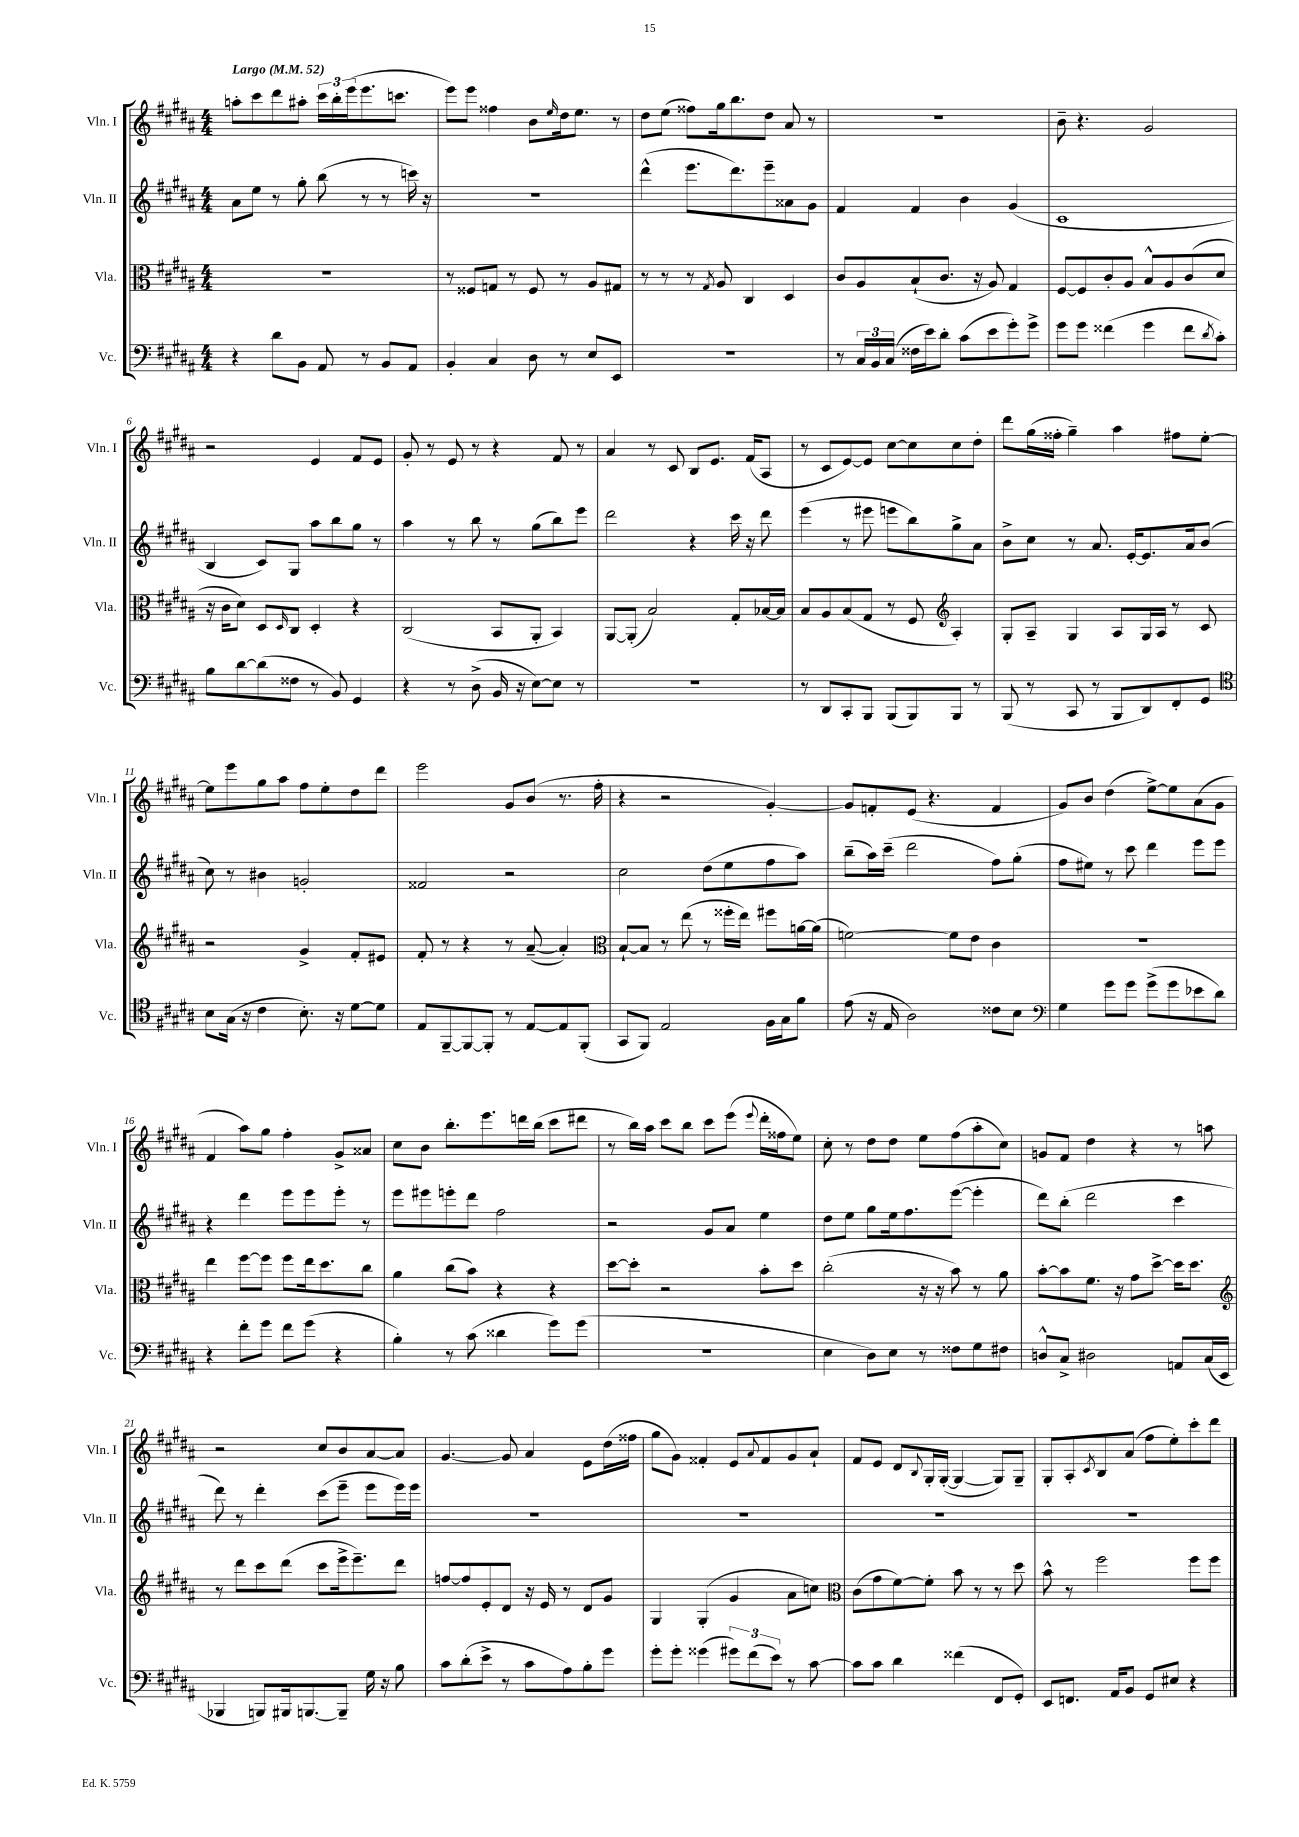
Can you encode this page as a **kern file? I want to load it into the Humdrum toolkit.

**kern	**kern	**kern	**kern
*staff4	*staff3	*staff2	*staff1
*clefF4	*clefC3	*clefG2	*clefG2
*k[f#c#g#d#a#]	*k[f#c#g#d#a#]	*k[f#c#g#d#a#]	*k[f#c#g#d#a#]
*M4/4	*M4/4	*M4/4	*M4/4
*MM52	*MM52	*MM52	*MM52
4r	1r	8a#\L	8aa'\L
.	.	8ee\J	8ccc#\
8d#\L	.	8r	8ddd#\
8BB\J	.	8gg#'\	8aa#'\J
8AA#/	.	(8bb\	24ccc#\LL
.	.	.	24bb'\
.	.	.	(24eee\J
8r	.	8r	8.eee\
8BB/L	.	8r	.
.	.	.	8.ccc\J
8AA#/J	.	16ccc\)	.
.	.	16r	.
=	=	=	=
4BB'/	8r	1r	8eee\L)
.	8F##/L	.	8eee\J
4C#/	8G/J	.	4ff##\
.	8r	.	.
8D#\	8F##/	.	8b\L
.	.	.	16qqee/
8r	8r	.	16dd#\k
.	.	.	8.ee\J
8E/L	8A#/L	.	.
8EE/J	8G#/J	.	8r
=	=	=	=
1r	8r	(4ddd#^^\	8dd#\L
.	8r	.	(8ee\J
.	8r	8.eee\L	8ff##\L)
.	8qG#/	.	.
.	8A#/	.	16gg#\k
.	.	8.ddd#\)	8.bb\
.	4C#/	.	.
.	.	8eee~\	8dd#\J
.	4D#/	8a##\	8a#/
.	.	8g#\J	8r
=	=	=	=
8r	8c#/L	4f#/	1r
24C#/LL	8A#/	.	.
24BB/	.	.	.
(24C#/JJ	.	.	.
16F##\LL	(8B`/	4f#/	.
16e\J)	.	.	.
8d#'\J	8.c#/J	.	.
(8c#\L	.	4b\	.
.	16r	.	.
8e\	8A#/)	.	.
8g#'\)	4G#/	(4g#/	.
8g#^\J	.	.	.
=	=	=	=
8g#\L	[8F#/L	1c#	8b~\
8g#\J	8F#/]	.	4.r
(4f##\	8c#'/	.	.
.	8A#/J	.	.
4g#\	8B^^/L	.	2g#/
.	8A#/	.	.
8f##\L	(8c#/	.	.
8qd#/	.	.	.
8c#'\J)	8d#/J	.	.
=	=	=	=
8B\L	16r	4B/	2r
.	16c#\LK	.	.
[8d#\	8d#\J)	.	.
(8d#\]	8D#/L	8c#/L)	.
.	16qqD#/	.	.
8F##\J	8C#/J	8G#/J	.
8r	4D#'/	8aa#\L	4e/
8BB/)	.	8bb\	.
4GG#/	4r	8gg#\J	8f#/L
.	.	8r	8e/J
=	=	=	=
4r	(2C#/	4aa#\	8g#'/
.	.	.	8r
8r	.	8r	8e/
(8D#^\	.	8bb\	8r
16BB/	8BB/L	8r	4r
16r	.	.	.
[8E\L)	8AA#'/J	(8gg#\L	.
8E\]J	4BB/)	8bb\)	8f#/
8r	.	8eee\J	8r
=	=	=	=
1r	[8AA#/L	2ddd#\	4a#/
.	(8AA#'/]J	.	.
.	2B/)	.	8r
.	.	.	8c#/
.	.	4r	8B/L
.	.	.	8.e/J
.	8G#'/L	16ccc#\	.
.	.	16r	(16f#/LK
.	[16B-/L	8ddd#\	8A#/J
.	16B-/]JJ	.	.
=	=	=	=
8r	8B/L	(4eee\	8r
8DD#/L	8A#/	.	8c#/L
8CC#'/	(8B/	8r	[8e/)
8BBB/J	8G#/J	8eee#\	8e/]J
(8BBB/L	8r	8eee\L	[8cc#\L
8BBB/)	8F#/	8bb\)	8cc#\]
*	*clefG2	*	*
8BBB/J	4A#'/)	8gg#^\	8cc#\
8r	.	8a#\J	8dd#'\J
=	=	=	=
(8BBB/	8G#'/L	8b^\L	8ddd#\L
8r	8A#~/J	8cc#\J	(16gg#\L
.	.	.	16ff##'\JJ
8CC#/	4G#/	8r	4gg#~\)
8r	.	8.a#/	.
8BBB/L	8A#/L	.	4aa#\
.	.	[16e'/LK	.
8DD#/)	16G#/L	8.e/]	.
.	16A#/JJ	.	.
8FF#'/	8r	.	8ff#\L
.	.	16a#/k	.
8GG#/J	8c#/	(8b/J	[8ee'\J
=	=	=	=
*clefC4	*	*	*
8B\L	2r	8cc#\)	8ee\]L
(16G#\Jk	.	8r	8eee\
16r	.	.	.
4c#\	.	4b#\	8gg#\
.	.	.	8aa#\J
8.B'\)	4g#^/	2g'/	8ff#\L
.	.	.	8ee'\
16r	.	.	.
[8d#\L	8f#'/L	.	8dd#\
8d#\]J	8e#/J	.	8ddd#\J
=	=	=	=
8E/L	8f#'/	2f##/	2eee\
[8FF#~/	8r	.	.
8FF#/_	4r	.	.
8FF#'/]J	.	.	.
8r	8r	2r	8g#/L
[8E/L	([8a#~/	.	(8b/J
8E/]	4a#'/])	.	8.r
(8FF#'/J	.	.	.
.	.	.	16ff#'\
=	=	=	=
*	*clefC3	*	*
8GG#/L	[8B`/L	2cc#\	4r
8FF#/J)	8B/]J	.	.
2E/	8r	.	2r
.	(8ee\	.	.
.	8r	(8dd#\L	.
.	16ff##'\LL	8ee\	.
.	16ee\JJ)	.	.
16F#\LL	8ff#\L	8ff#\	[4g#'/)
16G#\J	.	.	.
8f#\J	[16a\L	8aa#\J)	.
.	(16a\]JJ	.	.
=	=	=	=
(8e\	[2f\)	(8bb~\L	8g#/]L
16r	.	16aa#\L)	8f'/
16E/	.	(16ccc#~\JJ	.
2A#\)	.	2ddd#\	(8e/J
.	.	.	4.r
.	8f\]L	.	.
.	8e\J	.	.
8c##\L	4c#\	8ff#\L)	4f/
8B\J	.	(8gg#'\J	.
=	=	=	=
*clefF4	*	*	*
4G#\	1r	8ff#\L	8g#/L)
.	.	8ee#\J)	8b/J
8g#\L	.	8r	(4dd#\
8g#\J	.	8ccc#\	.
(8g#^\L	.	4ddd#\	[8ee^\L)
8g#\	.	.	8ee\]
8e-\	.	8eee\L	(8a#\
8d#\J)	.	8eee\J	8g#\J
=	=	=	=
4r	4ee\	4r	4f#/
8f#'\L	[8ff#\L	4ddd#\	8aa#\L)
8g#\J	8ff#\]J	.	8gg#\J
8f#\L	8ff#\L	8eee\L	4ff#'\
(8g#\J	16ee\k	8eee\	.
.	8.dd#\	.	.
4r	.	8eee'\J	8g#^/L
.	8cc#\J	8r	8a##/J
=	=	=	=
4B'\)	4a#\	8eee\L	8cc#\L
.	.	8eee#\	8b\J
8r	(8cc#\L	8eee'\	8.bb'\L
(8c#\	8b\J)	8ddd#\J	.
.	.	.	8.eee\
4d##\	4r	2ff#\	.
.	.	.	16ddd\L
.	.	.	(16bb\JJ
8g#\L)	4r	.	8ccc#\L
(8g#\J	.	.	8ddd#\J
=	=	=	=
1r	[8dd#\L	2r	8r
.	8dd#'\]J	.	16bb\LL)
.	.	.	16aa#\JJ
.	2r	.	8ccc#\L
.	.	.	8bb\J
.	.	8g#/L	8ccc#\L
.	.	8a#/J	(8eee\J
.	.	.	8qqeee/
.	8b'\L	4ee\	16ddd#'\LL
.	.	.	16ff##\J
.	8dd#\J	.	8ee\J)
=	=	=	=
4E\	(2cc#'\	8dd#\L	8cc#'\
.	.	8ee\J	8r
8D#\L)	.	8gg#\L	8dd#\L
8E\J	.	16ee\k	8dd#\J
.	.	8.ff#\	.
8r	16r	.	8ee\L
.	16r	.	.
8F##\L	8b\)	([8eee\J	(8ff#\
8G#\	8r	4eee'\]	8aa#'\
8F#\J	8a#\	.	8cc#\J)
=	=	=	=
8D^^/L	[8b'\L	8ddd#\L)	8g/L
8C#^/J	8b\]	(8bb'\J	8f#/J
2D#\	8.f#\J	2ddd#\	4dd#\
.	16r	.	.
.	8g#\L	.	4r
.	[8dd#^\J	.	.
8AA/L	16dd#\]LK	4ccc#\	8r
.	8.dd#\J	.	.
(16C#/L	.	.	8aa\
16EE/JJ	.	.	.
=	=	=	=
*	*clefG2	*	*
4BBB-/	8r	8ddd#\)	2r
.	8ddd#\L	8r	.
8BBB/L)	8ccc#\	4ddd#'\	.
16BBB#/k	(8ddd#\J	.	.
[8.BBB/	.	.	.
.	8ccc#\L	(8ccc#\L	8cc#/L
8BBB~/]J	16eee^\k	8eee~\J	8b/
.	8.eee~\)	.	.
16G#\	.	8eee\L	[8a#/
16r	.	.	.
8B\	8ddd#\J	16eee\L)	8a#/]J
.	.	16eee\JJ	.
=	=	=	=
8c#\L	[8ff/L	1r	[4.g#/
(8d#'\	8ff/]	.	.
8e^\J	8e'/	.	.
8r	8d#/J	.	8g#/]
8c#\L	16r	.	4a#/
.	16e/	.	.
8A#\)	8r	.	.
8B'\	8d#/L	.	8e\L
8g#\J	8g#/J	.	(16dd#\L
.	.	.	16ff##\JJ
=	=	=	=
8g#'\L	4G#/	1r	8gg#\L
8g#'\J	.	.	8g#\J)
(4g##\	(4G#'/	.	4f##'/
12g#\L)	4g#/	.	8e/L
(12f#\	.	.	.
.	.	.	8qqa#/
.	.	.	8f##/
12e\J)	.	.	.
8r	8a#\L	.	8g#/
[8c#\	8cc\J)	.	8a#`/J
=	=	=	=
*	*clefC3	*	*
8c#\]L	(8c#\L	1r	8f#/L
8c#\J	8g#\	.	8e/J
4d#\	[8f#\)	.	8d#/L
.	.	.	8qqB/
.	8f#'\]J	.	16G#'/L
.	.	.	([16G#'/JJ
(4f##\	8b\	.	4G#/_
.	8r	.	.
8FF#/L	8r	.	8G#/]L)
8GG#'/J)	8dd#\	.	8G#~/J
=	=	=	=
8EE/L	8b^^\	1r	8G#'/L
8.FF/J	8r	.	8A#'/
.	.	.	8qc#/
.	2ff#\	.	8B/
16AA#/LK	.	.	.
8BB/J	.	.	(8a#/J
8GG#/L	.	.	8ff#\L
8E#/J	.	.	8ee'\)
4r	8ff#\L	.	8ccc#'\
.	8ff#\J	.	8ddd#\J
==	==	==	==
*-	*-	*-	*-
